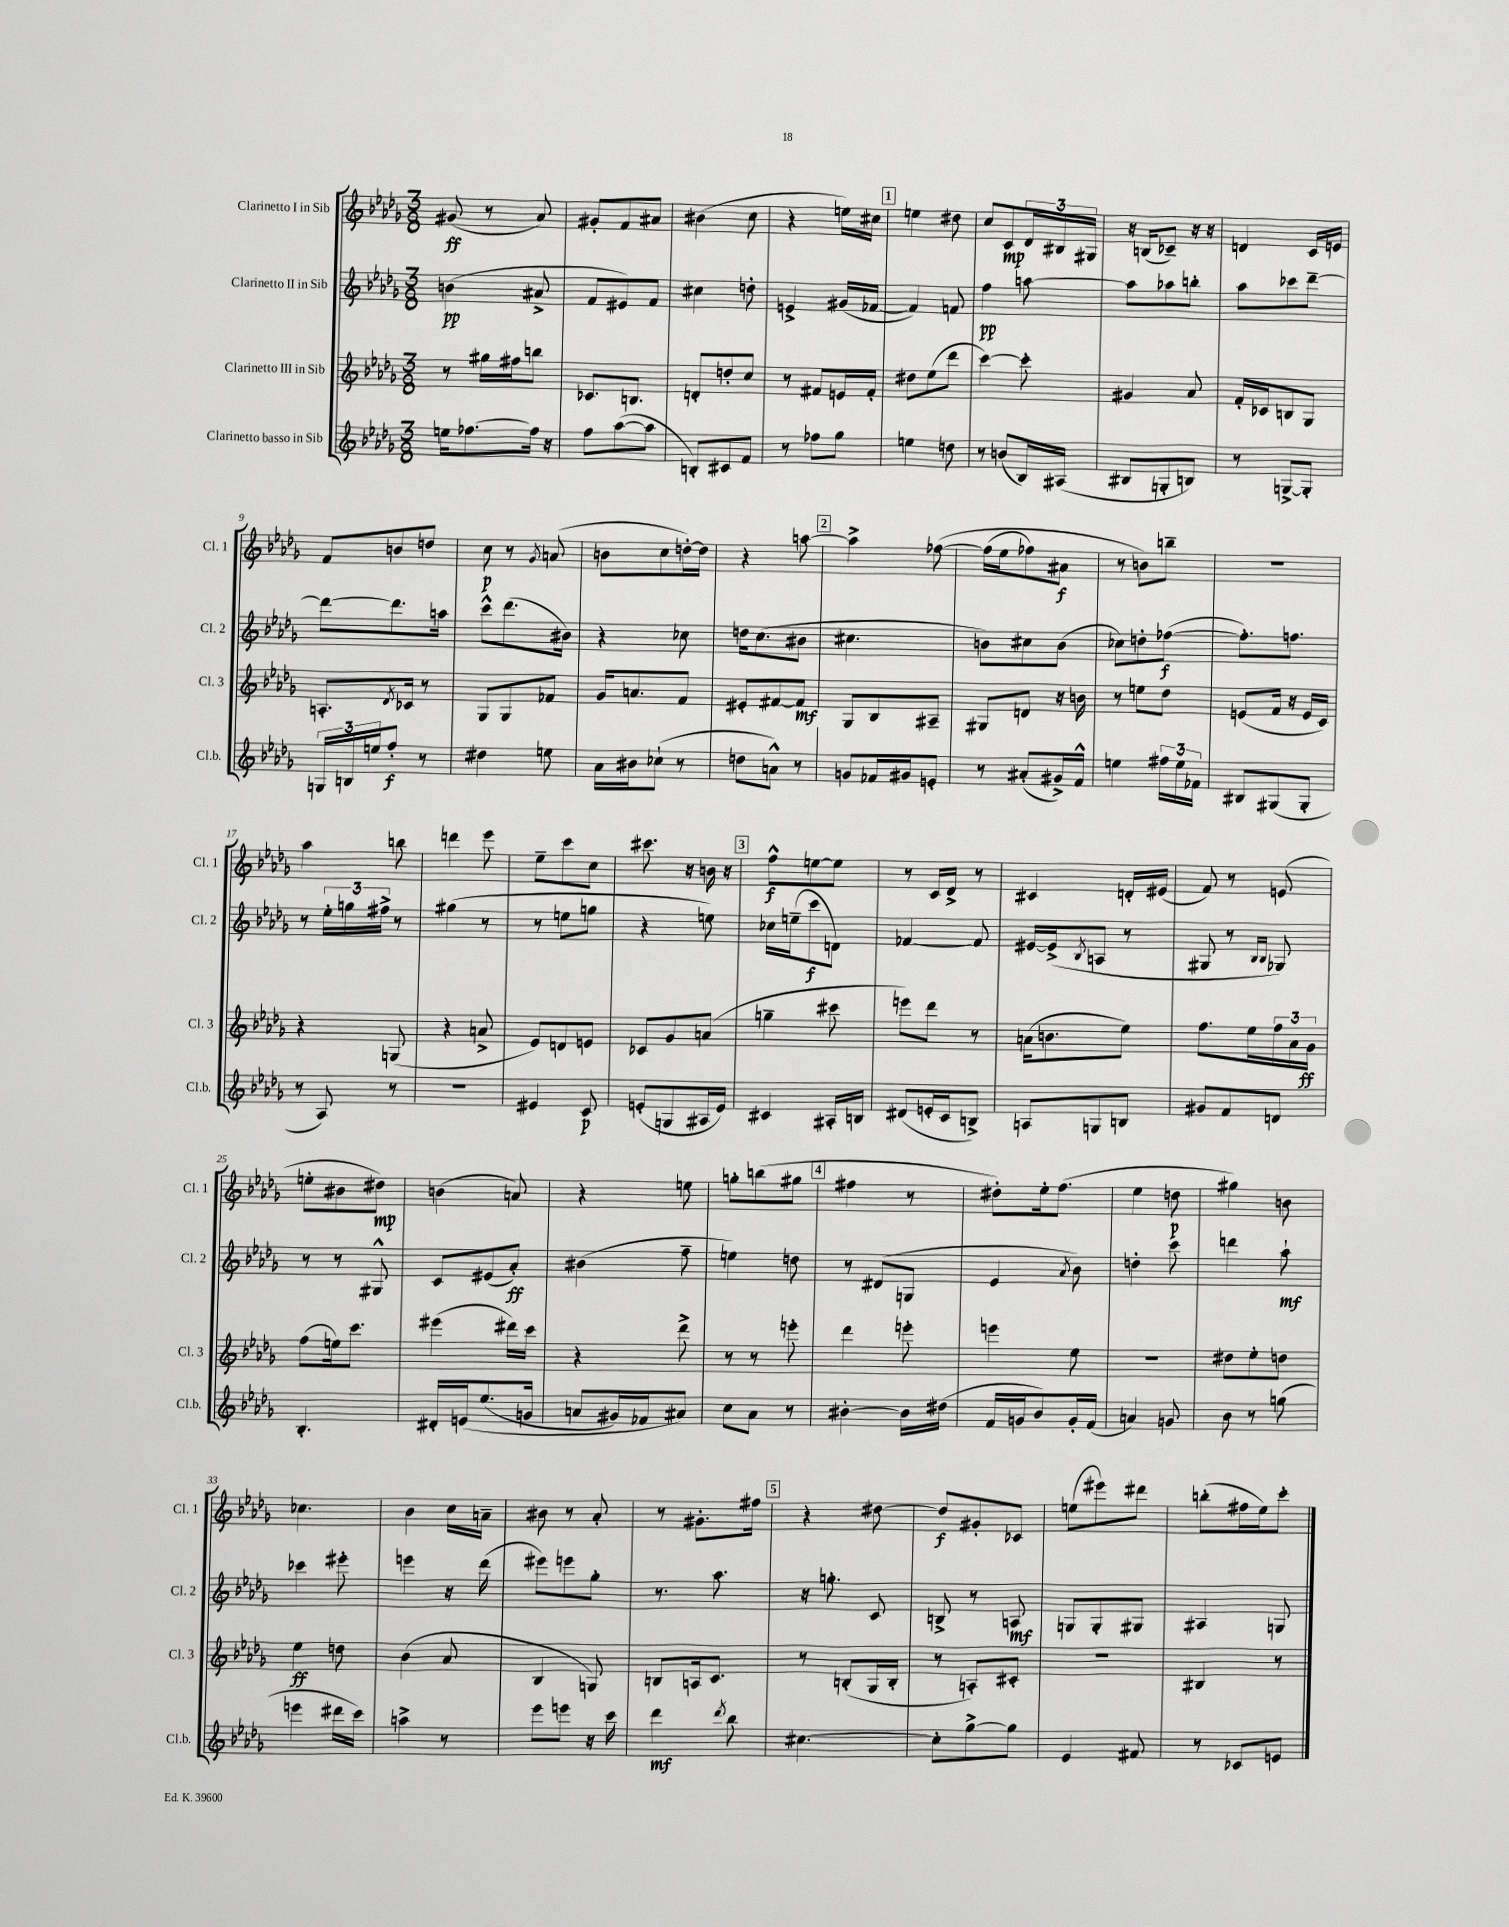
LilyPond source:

<<
\new StaffGroup <<
\new Staff = "s0" \with { instrumentName = "Clarinetto I in Sib" shortInstrumentName = "Cl. 1" } {
    \clef treble \key des \major \numericTimeSignature \time 3/8
    gis'8\ff( r8 aes'8) |
    gis'8-. f'8 ais'8 |
    bis'4( c''8 |
    r4 e''16) cis''16 |
    \mark \markup { \box "1" } e''4 dis''8 |
    c''8 c'8\mp \tuplet 3/2 { des'16 bis16 gis16 } |
    r16 b16( ces'8--) r16 r16 |
    d'4 c'16 e'16 |
    f'8 b'8 d''8 |
    c''8\p r8 \acciaccatura { ges'8 } a'8( |
    b'8 c''8 d''16~-.) d''16 |
    r4 a''8~ |
    \mark \markup { \box "2" } a''4-> fes''8~\( |
    fes''16( ees''16 fes''8) ais'8\f |
    r8 b'8\) b''8-- |
    R4. |
    aes''4 b''8 |
    d'''4 ees'''8 |
    ees''8-- c'''8 c''8 |
    cis'''8. r16 b'16 r16 |
    \mark \markup { \box "3" } f''8-^\f e''8~ e''8 |
    r8 c'16 des'16-> r8 |
    cis'4 d'16-. eis'16( |
    f'8) r8 e'8( |
    e''8-. bis'8 dis''8\mp) |
    b'4( a'8) |
    r4 e''8 |
    g''8-. b''8( gis''8 |
    \mark \markup { \box "4" } fis''4 r8 |
    dis''8-.) ees''16-. f''8.( |
    ees''4 d''8\p |
    gis''4) b'8 |
    ces''4. |
    bes'4 c''16 a'16-- |
    bis'8 r8 aes'8-. |
    r8 gis'8.-. fis''16 |
    \mark \markup { \box "5" } r4 dis''8~ |
    dis''8\f gis'8-. ces'8 |
    e''8( eis'''8) dis'''8 |
    b''8-.( fis''16 ees''16) c'''8-. \bar "|." |
}
\new Staff = "s1" \with { instrumentName = "Clarinetto II in Sib" shortInstrumentName = "Cl. 2" } {
    \clef treble \key des \major \numericTimeSignature \time 3/8
    b'4\pp( ais'8-> |
    f'8 eis'8) f'8 |
    cis''4 d''8-. |
    e'4-> gis'16( fes'16~ |
    \mark \markup { \box "1" } fes'4) f'8 |
    f''4\pp a''8~ |
    a''8 aes''8 b''8-. |
    aes''8 ces'''8 des'''8~-- |
    des'''8~ des'''8. a''16 |
    c'''8-^ des'''8.( bis'16) |
    r4 ces''8 |
    d''16 c''8.( bis'8 |
    \mark \markup { \box "2" } cis''4. |
    b'8) cis''8 b'8( |
    ces''8) d''8-. fes''8~\f( |
    fes''8.-.) f''8. |
    r8 \tuplet 3/2 { ees''16-. g''16 fis''16-> } r8 |
    gis''4( r8 |
    r8 e''8 g''8 |
    r4 e''8) |
    \mark \markup { \box "3" } ces''16 e''16--( c'''8\f d'8) |
    fes'4~ fes'8 |
    eis'16~ eis'16->( \acciaccatura { bes8 } a8 r8 |
    gis8 r8 \grace { bes16 bes16 } ges8) |
    r8 r8 gis8-^ |
    c'8 eis'8( aes'8-.\ff) |
    bis'4( f''8-- |
    e''4) d''8 |
    \mark \markup { \box "4" } r8 dis'8( g8 |
    ees'4 \acciaccatura { aes'8 } bes'8) |
    d''4-. c'''8 |
    d'''4 aes''8-!\mf |
    ces'''4 eis'''8-. |
    e'''4 r16 des'''16( |
    eis'''8) e'''8 ges''8-. |
    r8. aes''8. |
    \mark \markup { \box "5" } r16 g''8.-. c'8 |
    b8-> r8 a8\mf |
    g8 g8-. gis8 |
    ais4 g8 \bar "|." |
}
\new Staff = "s2" \with { instrumentName = "Clarinetto III in Sib" shortInstrumentName = "Cl. 3" } {
    \clef treble \key des \major \numericTimeSignature \time 3/8
    r8 gis''16 fis''16 b''8 |
    ces'8. b8. |
    d'8-. d''8-. c''8 |
    r8 fis'8 e'16 fis'16-. |
    \mark \markup { \box "1" } dis''8 ees''8( des'''8 |
    c'''4~) c'''8-. |
    gis'4 aes'8 |
    f'16-. ces'16 b8 ges8 |
    a8.-. \acciaccatura { des'8 } ces'16 r8 |
    ges8 ges8 fes'8 |
    ges'16 a'8. f'8 |
    eis'8-. fis'8~ fis'8\mf |
    \mark \markup { \box "2" } ges8 bes8 ais8-- |
    gis8 d'8 r16 b'16 |
    r8 e''8 des''8 |
    e'8( f'16 r16 e'16 c'16) |
    r4 g8( |
    r4 a'8-> |
    ees'8) d'8 e'8 |
    ces'8 ges'8 a'8( |
    \mark \markup { \box "3" } g''4-- cis'''8 |
    e'''8) des'''8 r8 |
    a'16( b'8. ees''8) |
    f''8. ees''16 \tuplet 3/2 { f''16 aes'16 ges'16\ff } |
    f''8( e''16) c'''8. |
    eis'''4( dis'''16) c'''16 |
    r4 des'''8-> |
    r8 r8 e'''8-. |
    \mark \markup { \box "4" } des'''4 e'''8-. |
    e'''4 ees''8 |
    R4. |
    dis''8 ees''8-. d''8 |
    ees''4\ff d''8 |
    bes'4( aes'8 |
    bes4 g8) |
    b8 a16 c'8. |
    \mark \markup { \box "5" } r8 b8-.( ges16 b16-. |
    r8 a8-.) cis'8-. |
    R4. |
    bis4 r8 \bar "|." |
}
\new Staff = "s3" \with { instrumentName = "Clarinetto basso in Sib" shortInstrumentName = "Cl.b." } {
    \clef treble \key des \major \numericTimeSignature \time 3/8
    e''16 fes''8.~ fes''16 r16 |
    f''8 aes''8~( aes''8 |
    b8-.) cis'8 f'8 |
    r8 fes''8 ges''8 |
    \mark \markup { \box "1" } e''4 d''8 |
    r8 b'8( bes16) ais16( |
    bis8 g8-. b8) |
    r8 g8~-> g8-. |
    \tuplet 3/2 { g16 b16 e''16 } f''8-.\f r8 |
    dis''4 e''8 |
    aes'16 bis'16 ces''8-!( r8 |
    d''8 a'8-^) r8 |
    \mark \markup { \box "2" } g'8 fes'16 gis'16 e'8-. |
    r8 ais'8-.( gis'16->) f'16-^ |
    e''4 \tuplet 3/2 { fis''16 e''16 fes'16 } |
    bis8 gis8( gis8-. |
    r8 aes8) r8 |
    R4. |
    eis'4 c'8\p |
    e'8-.( g8 ais16 e'16) |
    \mark \markup { \box "3" } cis'4 ais16-. b16 |
    dis'8( e'16-. c'16 b8->) |
    a8 g8 b8 |
    gis'8 f'8 d'8 |
    bes4.-. |
    dis'16-. e'16\( ees''8.( g'16 |
    a'8 gis'16) fes'16 ais'8\) |
    c''8 aes'8 r8 |
    \mark \markup { \box "4" } bis'4~-. bis'16 dis''16( |
    f'16 g'16 bes'8) g'16-. f'16( |
    a'4) g'8 |
    bes'8 r8 g''8( |
    e'''4 dis'''16 c'''16) |
    a''4-> r8 |
    ees'''8 e'''8 r16 c'''16 |
    des'''4\mf \acciaccatura { des'''8 } bes''8 |
    \mark \markup { \box "5" } cis''4.~ |
    cis''8-. ges''8~-> ges''8 |
    ees'4 fis'8 |
    r8 ces'8 e'8 \bar "|." |
}
>>
>>
